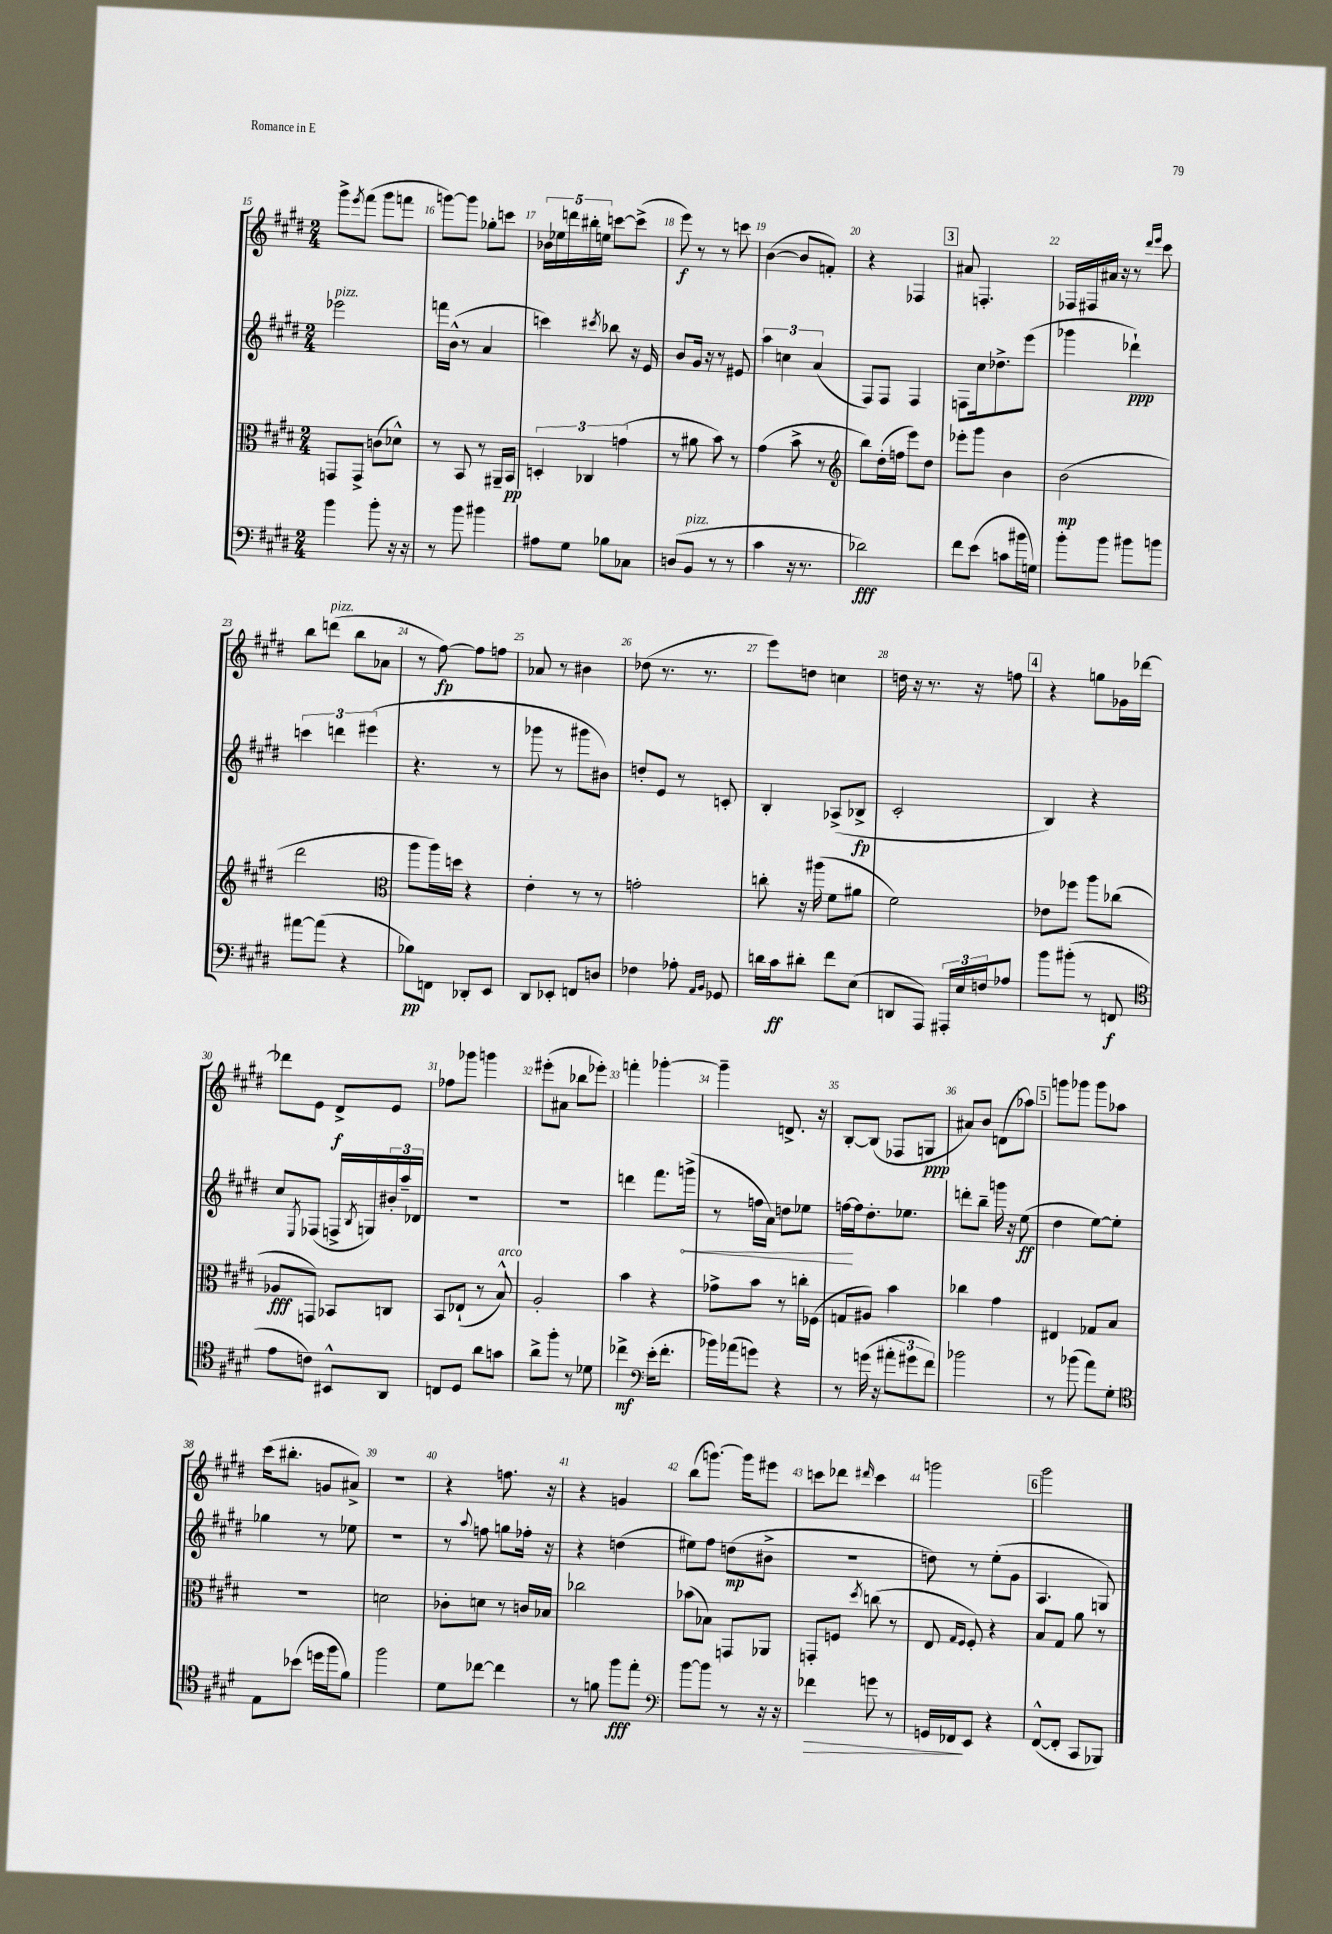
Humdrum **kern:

**kern	**kern	**kern	**kern
*staff4	*staff3	*staff2	*staff1
*clefF4	*clefC3	*clefG2	*clefG2
*k[f#c#g#d#]	*k[f#c#g#d#]	*k[f#c#g#d#]	*k[f#c#g#d#]
*M2/4	*M2/4	*M2/4	*M2/4
4b\	8GG/L	2eee-\	8ggg#^\L
.	.	.	8qeee/
.	8GG^/J	.	(8fff#\J
8b'\	(8c\L	.	8ggg#\L
16r	8d-^^\J)	.	8fff\J
16r	.	.	.
=	=	=	=
8r	8r	16fff\LL	[8ggg\L)
.	.	(16b^^\JJ	.
8b\	8BB/	8r	8ggg\]J
4b#\	8r	4a/	8gg-'\L
.	16AA#~/LL	.	8ccc\J
.	16BB/JJ	.	.
=	=	=	=
8A#\L	6D'/	4ccc\)	20b-\LL
.	.	.	20ee-\
.	.	.	20ddd\
8G#\J	.	.	.
.	.	.	20bb#'\
.	6C-/	.	.
.	.	.	20ee\JJ
.	.	8qccc#/	.
8B-\L	.	8bb-\	[8ccc\L
.	(6g\	.	.
8C-\J	.	16r	(8ccc^\]J
.	.	16e/	.
=	=	=	=
(8D/L	8r	8b/L	8eee\)
8BB/J	8a#\	16g#/Jk	8r
.	.	16r	.
8r	8b\)	8r	8r
8r	8r	8e#/	8ccc\
=	=	=	=
4c#\	(4g#\	6aa\	([4b\
.	.	6cc\	.
16r	8b^\	.	8b/]L
8.r	.	.	.
.	.	(6a/	.
.	8r	.	8f'/J)
=	=	=	=
*	*clefG2	*	*
2d-\)	8bb\L)	8F#/L)	4r
.	(16dd#'\L	8F#/J	.
.	16ff\JJ	.	.
.	8eee\L)	4F#/	4F-/
.	8dd#\J	.	.
=	=	=	=
8f#\L	8eee-'\L	8F\L	8a#/
(8e\J	8ggg#\J	16cc#\k	4.F'/
.	.	8.dd-^\	.
8c\L	4b\	.	.
16b#\L	.	(8eee\J	.
16G\JJ)	.	.	.
=	=	=	=
8b'\L	(2b\	4ggg-\	16F-/LL
.	.	.	16F#/
8b\J	.	.	16a#/JJ
.	.	.	16r
8b#\L	.	4ddd-`\)	8r
.	.	.	16qqddd#/LL
.	.	.	16qqeee/JJ
8b\J	.	.	8ccc#\
=	=	=	=
[8a#\L	2ddd#\	6ccc\	8bb\L
(8a#\]J	.	.	(8ddd\J
.	.	6ddd\	.
4r	.	.	8bb\L
.	.	(6eee#\	.
.	.	.	8a-\J
=	=	=	=
*	*clefC3	*	*
8B-\L)	8aa\L	4.r	8r
8FF\J	16aa\L)	.	[8ff#\)
.	16dd\JJ	.	.
8DD-'/L	4r	.	8ff#\]L
8EE/J	.	8r	8ff\J
=	=	=	=
8DD#/L	4e'\	8ggg-\	8a-/
8EE-'/J	.	8r	8r
8FF/L	8r	8ggg#\L	4b#\
8D/J	8r	8b#\J)	.
=	=	=	=
4F-\	2g'\	8dd'/L	(8dd-\
.	.	8e/J	8.r
8A-'\	.	8r	.
.	.	.	8.r
16qqAA/LL	.	.	.
16qqBB/JJ	.	.	.
8GG-/	.	8c'/	.
=	=	=	=
16d\LL	8cc'\	4B'/	8eee\L)
16c#\J	.	.	.
8d#'\J	16r	.	8dd\J
.	(16aa#\	.	.
8f#\L	8f#\L	(8A-^/L	4cc\
(8E\J	8a#\J	8B-^/J	.
=	=	=	=
8DD/L	2f#\)	2c#'/	16dd\
.	.	.	16r
8AAA/J)	.	.	8.r
24AAA#'/LL	.	.	.
24E/	.	.	.
.	.	.	16r
24F/J	.	.	.
8A-/J	.	.	8ff\
=	=	=	=
8b\L	8e-\L	4B/)	4r
(8b#'\J	8ff-\J	.	.
8r	8aa\L	4r	8gg\L
8FF/	(8cc-\J	.	16g-\L
.	.	.	[16ddd-\JJ
=	=	=	=
*clefC4	*	*	*
8e\L	8A-/L	8cc#/L	8ddd-\]L
.	.	8qE/	.
8c\J)	8GG/J)	(8F-/J	8e\J
8BB#^^/L	8BB-/L	16F^/LL	8d#^/L
.	.	8qB/	.
.	.	16G/)	.
8AA/J	8C/J	24b#'/	8e/J
.	.	24aa~/	.
.	.	24d-/JJ	.
=	=	=	=
8C/L	8BB/L	2r	8ff-\L
8D#/J	(8E-`/J	.	8ggg-\J
8a\L	8r	.	4ggg\
8g\J	8B^^/)	.	.
=	=	=	=
8a^\L	2A'/	2r	(8eee#'\L
8ff#'\J	.	.	8a#\J
8r	.	.	8bb-\L
8d-\	.	.	8eee-'\J)
=	=	=	=
4cc-^\	4b\	4ddd\	4fff'\
*clefF4	*	*	*
(16e'\LK	4r	8.fff#\L	[4ggg-'\
8.f#'\J	.	.	.
.	.	(16ggg^\Jk	.
=	=	=	=
16b-\LL)	8g-^\L	8r	4ggg-~\]
(16a-\J	.	.	.
8g\J)	8b\J	16ff\LL	.
.	.	16a\JJ)	.
4r	8r	8dd\L	8.d^/
.	16cc'\LL	8ee-\J	.
.	(16F-\JJ	.	16r
=	=	=	=
8r	8G/L	[16ff\LL	[8B'/L
.	.	16ff\]J	.
(16g\	8A#/J)	8.dd#'\	(8B/]J
16r	.	.	.
12a#'\L	4b\	.	8F-/L
.	.	8.ee-\J	.
12g#\	.	.	.
.	.	.	8G/J
12f#\J)	.	.	.
=	=	=	=
2b-\	4cc-\	8ddd'\L	8a#/L)
.	.	8bb~\J	8b/J
.	4g#\	16ggg\	(8d\L
.	.	16r	.
.	.	(8ee\	8aa-\J)
=	=	=	=
8r	4E#/	4dd#\	8ggg\L
(8b-\	.	.	8ggg-\J
8a\L)	8G-/L	[8ee\L)	8ggg-\L
8G#'\J	8B/J	8ee'\]J	8aa-\J
=	=	=	=
*clefC4	*	*	*
8E\L	2r	4gg-\	(16ccc#\LK
.	.	.	8.bb#'\J
(8b-\J	.	.	.
16dd\LL	.	8r	8g/L
16ff#\J	.	.	.
8f#\J)	.	8ee-\	8a#^/J)
=	=	=	=
2ff#\	2d\	2r	2r
=	=	=	=
8d#\L	8c-'\L	8r	4r
.	.	8qqaa/	.
[8cc-\J	8d\J	8ff\	.
4cc-\]	8r	8gg\L	8.ff\
.	16c/LL	16ff-'\Jk	.
.	16B-/JJ	16r	16r
=	=	=	=
8r	2cc-\	4r	4r
8f\	.	.	.
8ff#\L	.	(4dd\	4g/
8ee'\J	.	.	.
=	=	=	=
*clefF4	*	*	*
[8b\L	(8b-\L	8ee#\L)	(8bb\L
8b\]J	8B-\J)	8ff#\J	[8.ggg\J)
8r	8GG/L	(8dd\L	.
.	.	.	16ggg\]LK
16r	8AA-/J	8b#^\J	8eee#\J
16r	.	.	.
=	=	=	=
4f-\	8GG'/L	2r	8ccc\L
.	8F/J	.	8ddd-\J
.	8qdd#/	.	16qqddd#/
8g\	(8cc\	.	4ccc\
8r	8r	.	.
=	=	=	=
16GG/LL	8E/	8dd\)	2ggg\
16FF-/J	.	.	.
.	16qqG#/LL	.	.
.	16qqF#/JJ	.	.
8EE/J	8F#'/)	8r	.
4r	4r	(8ee'\L	.
.	.	8g#\J	.
=	=	=	=
([8FF#^^/L	8B/L	4.A/	2ggg#\
8FF#'/]J	8G#/J	.	.
8CC#/L	8a\	.	.
8BBB-/J)	8r	8G/)	.
==	==	==	==
*-	*-	*-	*-
